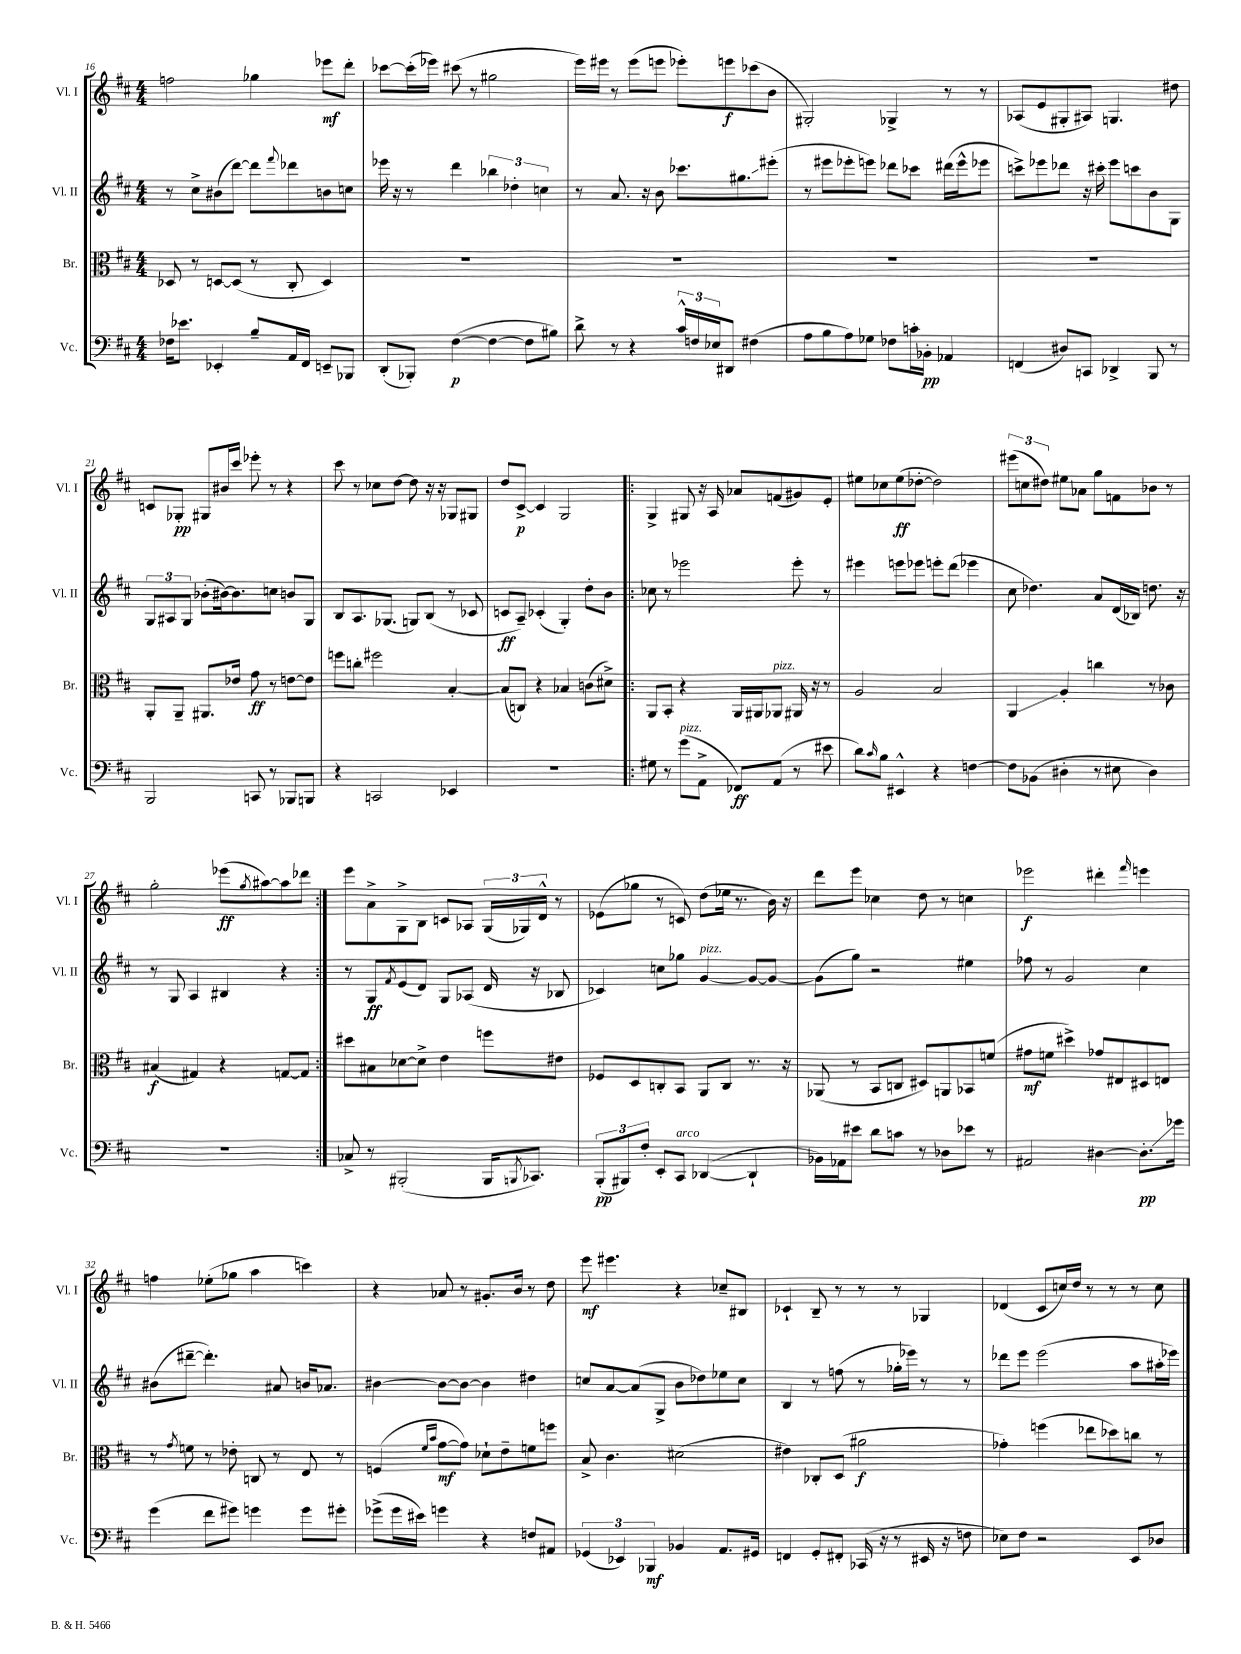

**kern	**kern	**kern	**kern
*staff4	*staff3	*staff2	*staff1
*clefF4	*clefC3	*clefG2	*clefG2
*k[f#c#]	*k[f#c#]	*k[f#c#]	*k[f#c#]
*M4/4	*M4/4	*M4/4	*M4/4
16F-	8D-	8r	2ff
8.e-	.	.	.
.	8r	8cc#^	.
4EE-'	[8D	(8b#	.
.	(8D]	[8ddd)	.
8B~	8r	8ddd]	4gg-
.	.	8qqfff#	.
16AA	8C#'	8ddd-	.
16FF#	.	.	.
8EE~	4D)	8b	8eee-
8BBB-	.	8cc	8ddd'
=	=	=	=
(8DD'	1r	16eee-	[8ccc-
.	.	16r	.
8BBB-')	.	8r	(16ccc-']
.	.	.	16eee-)
([4F#	.	4ddd	(8ccc#
.	.	.	8r
4F#_	.	6bb-	2gg#
.	.	6dd-'	.
8F#]	.	.	.
.	.	6cc	.
8B#)	.	.	.
=	=	=	=
8d^	1r	8r	16eee)
.	.	.	16eee#
8r	.	8.a	8r
4r	.	.	(8eee#
.	.	16r	.
.	.	8b	8eee
24c#^^	.	8.ccc-	8eee-')
24F	.	.	.
24E-	.	.	.
8DD#	.	.	8eee
.	.	8.gg#	.
(4F#	.	.	(8ccc-
.	.	(8eee#'	8b
=	=	=	=
8A	1r	8r	2G#')
8B	.	8eee#	.
8A)	.	8eee-'	.
8G-	.	8eee)	.
8F-	.	8ddd-	4G-^
16c'	.	8ccc-	.
16BB-'	.	.	.
4AA-	.	(16ddd#	8r
.	.	16eee^^	.
.	.	8eee-	8r
=	=	=	=
(4FF	1r	8ccc^)	(8A-
.	.	8eee-	8e
8D#)	.	8ddd-	8G#'
8CC	.	16r	8A#)
.	.	16ccc#'	.
4DD-^	.	8eee-	4.G
.	.	8ccc	.
8BBB	.	8b	.
8r	.	8G	8dd#
=	=	=	=
2BBB	8AA'	12G	8c
.	.	12A#	.
.	8AA~	.	8G-'
.	.	12G	.
.	8.AA#	(8b-'	8G#
.	.	[16b#)	16b#
.	16e-	8.b#]	16ccc#
8CC	8g	.	8eee-'
8r	8r	8cc	8r
8BBB-	[8e	8b	4r
8BBB	8e]	8G	.
=	=	=	=
4r	8ff	8B	8ccc#
.	8cc'	8.A	8r
2CC	2ff#	.	8cc-
.	.	(8.G-	.
.	.	.	[8dd
.	.	8G)	8dd]
.	.	(8B	16r
.	.	.	16r
4EE-	[4B'	8r	8G-
.	.	8c-	8G#
=	=	=	=
1r	(8B]	8c	8dd
.	8C)	8A~)	[8c#^
.	4r	(4c-'	4c#]
.	4B-	4G')	2G
.	(8c	8dd'	.
.	8d#^)	8b	.
=!|:	=!|:	=!|:	=!|:
8G#	8AA	8cc-	4G^
8r	8BB'	8r	.
(8g	4r	2eee-	8G#
8AA^	.	.	16r
.	.	.	16A
8FF-)	16AA	.	8a-
.	16AA#	.	.
(8AA	8AA-	.	(8f
8r	16AA#	8eee-'	8g#)
.	16r	.	.
8e#	8r	8r	8e'
=	=	=	=
8d)	2A	4eee#	8ee#
16qqc#	.	.	.
8B	.	.	8cc-
4EE#^^	.	8eee	(8ee#
.	.	8eee-	[8dd-'
4r	2B	8eee'	2dd-])
.	.	(8ddd	.
[4F	.	4eee-	.
=	=	=	=
8F]	4AA	8cc#	(12eee#
.	.	.	12cc
(8BB-	.	4.dd-)	.
.	.	.	12dd#)
4D#'	4A'	.	8ee#
.	.	.	8a-
8r	4cc	8a	8gg
8E#	.	(16d	8f
.	.	16B-)	.
4D#)	8r	8.dd	8b-
.	8c-	.	8r
.	.	16r	.
=	=	=	=
1r	(4B#	8r	2gg'
.	.	8G	.
.	4G#)	4A	.
.	4r	4B#	(8eee-
.	.	.	8qgg
.	.	.	[8aa#)
.	[8G	4r	8aa#]
.	8G]	.	8ddd-
=:|!	=:|!	=:|!	=:|!
8C-^	8dd#	8r	8eee
8r	8B#	8G	8a^
.	.	8qf#	.
(2BBB#'	[8d-	(8e	8G^
.	8d-^]	8d)	8B
.	4e	8G	8c
.	.	(8A-	8A-
16BBB#	8ff	16d	(24G
.	.	.	24G-)
8qBBB	.	.	.
8.CC-)	.	16r	.
.	.	.	24d^^
.	8e#	8B-	8r
=	=	=	=
(12BBB'	8F-	4c-)	(8e-
12BBB#)	.	.	.
.	8D	.	8gg-
12F#'	.	.	.
8EE'	8C'	8cc	8r
8CC#	8BB	8gg-	8c)
([4DD-	8AA	[4g	(8dd
.	8C	.	16ee-
.	.	.	8.r
4DD-`]	8.r	8g_	.
.	.	8g_	16b)
.	16r	.	16r
=	=	=	=
16BB-)	(8AA-	(8g]	8ddd
16AA-	.	.	.
8e#	8r	8gg)	8eee
8d	8BB	2r	4cc-
8c	8C	.	.
8r	8D#)	.	8dd
8D-	8AA	.	8r
8e-	8BB-	4ee#	4cc
8r	(8f	.	.
=	=	=	=
2AA#	8g#	8ff-	2eee-
.	8f	8r	.
.	4dd#^)	2g	.
[4D#	8g-	.	4ddd#'
.	8E#	.	.
.	.	.	16qqfff#
8.D#']	8D#	4cc#	4eee
.	8E	.	.
16g-	.	.	.
=	=	=	=
(4g	8r	(8b#	4ff
.	8qg	.	.
.	8f	[8ddd#~	.
8f#	8r	4.ddd#'])	(8ee-'
8g#)	8e-'	.	8gg-
4g	8C	.	4aa
.	8r	8a#	.
8g	8E	16b	4ccc)
.	.	8.a-	.
8g#'	8r	.	.
=	=	=	=
(8g-^	(4F	[4b#	4r
16g-	.	.	.
16e#)	.	.	.
.	16qqf#	.	.
.	16qqb	.	.
4g	[8g	8b#_	8a-
.	8g])	8b#_	8r
4r	8d-`	4b#]	8.g#'
.	8e~	.	.
.	.	.	16b
8F	8f	4dd#	8r
8AA#	8ff	.	8dd
=	=	=	=
(6GG-	8B^	8cc	8eee
.	4.c#	[8a	4.eee#
6EE-)	.	.	.
.	.	(8a]	.
6BBB-	.	.	.
.	.	8G^	.
4BB-	(2d#	8b	4r
.	.	8dd-)	.
8.AA	.	8ee-	8cc-~
.	.	8cc	8B#
16GG#	.	.	.
=	=	=	=
4FF	4e#)	4B	4c-`
8GG'	8C-'	8r	8B~
8FF#'	(8D	(8ff	8r
(16CC-	2a#	8r	8r
16r	.	.	.
8r	.	16gg-'	8r
.	.	16eee-)	.
16EE#	.	8r	4G-
16r	.	.	.
8F	.	8r	.
=	=	=	=
8E-)	4g-')	8ddd-	(4d-
8F#	.	8eee	.
2r	(4ff	(2eee	8c#
.	.	.	16cc)
.	.	.	16dd
.	8ee-	.	8r
.	8dd-)	.	8r
8EE	8cc	8aa	8r
8D-	8r	16aa#'	8cc
.	.	16eee-)	.
==	==	==	==
*-	*-	*-	*-
